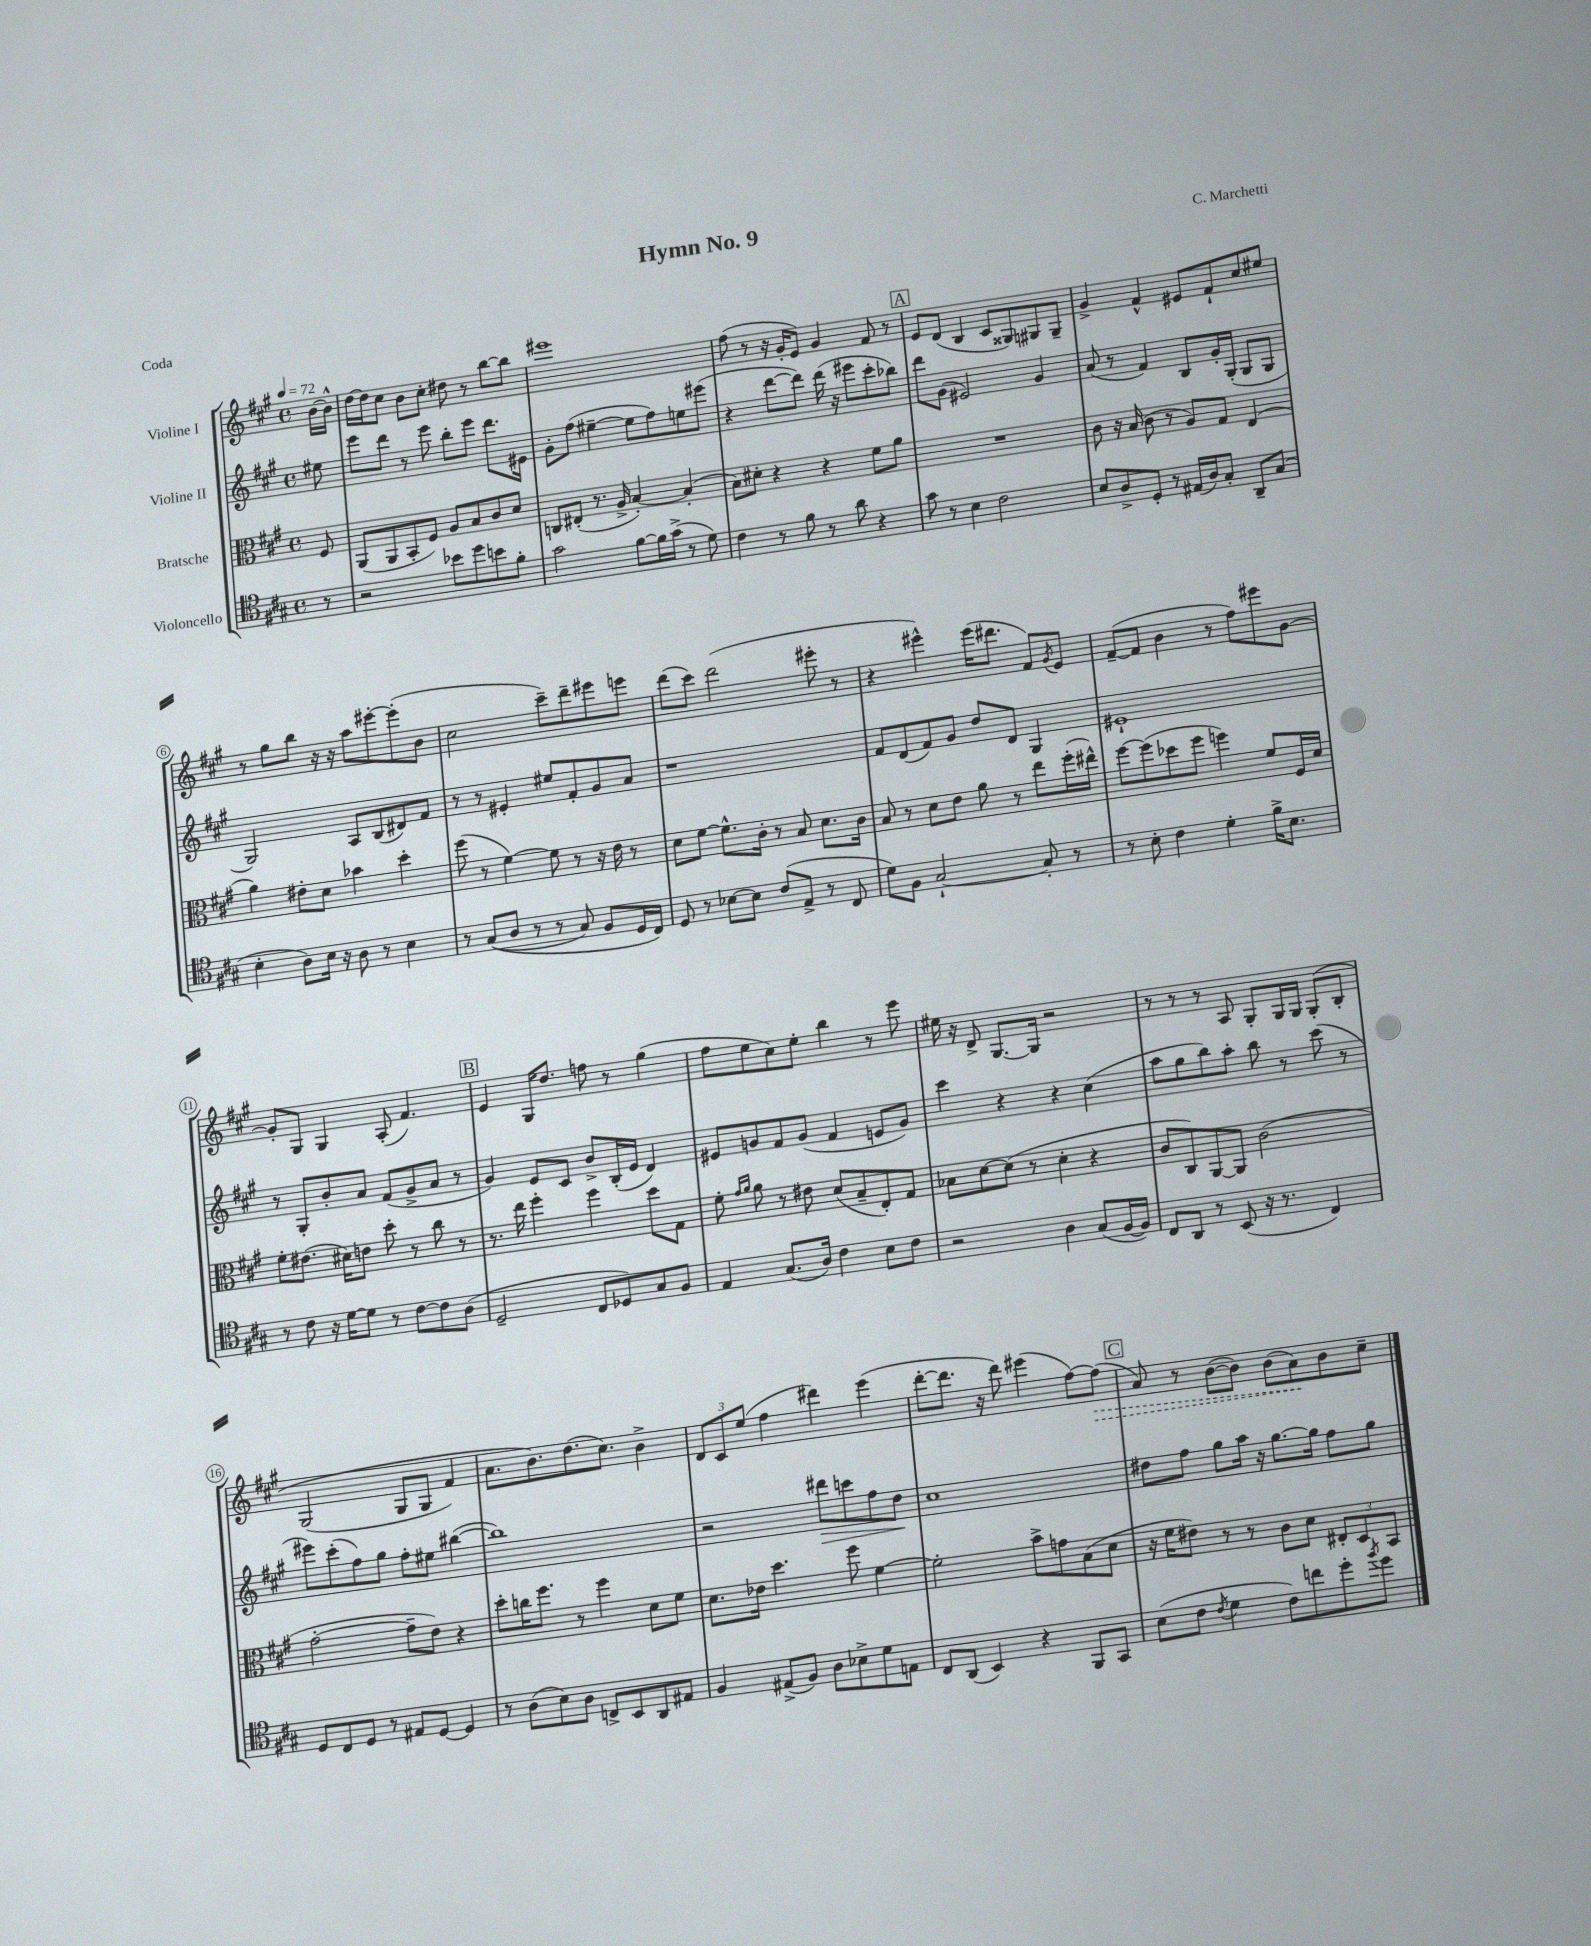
\header { title = "Hymn No. 9" composer = "C. Marchetti" piece = "Coda" }
<<
\new StaffGroup <<
\new Staff = "s0" \with { instrumentName = "Violine I" } {
    \clef treble \key a \major \defaultTimeSignature \time 4/4 \partial 8 \tempo 4 = 72
    b'16~ b'16-^ |
    d''16~ d''16 cis''8 b'8 cis''8-. dis''8 r8 b''8~ b''8 |
    eis'''1 |
    fis''8( r8 r16 gis'16-. e'8) gis'4 fis'8 r8 |
    \mark \markup { \box "A" } e'8 d'8( b4 cis'8 gisis8) gis8 gis8-- |
    gis'4-> fis'4-^ eis'8 fis'8-! cis''8 eis''8 |
    r8 gis''8 b''8 r16 r16 a''8 eis'''8~-. eis'''8-.( b'8 |
    cis''2 cis'''8--) d'''8-- eis'''8 e'''8 |
    d'''8( cis'''8) d'''2( eis'''8-. r8 |
    r4 eis'''4-^) eis'''16( dis'''8. fis'8) \acciaccatura { gis'8 } e'8 |
    fis'8~--( fis'8 b'4 r8 fis''8) eis'''8 gis'8~ |
    gis'8-. gis8 gis4 a8-.( fis'4.) |
    \mark \markup { \box "B" } e'4 gis16 d''8. f''8 r8 gis''4( |
    fis''8 e''8 cis''8) e''8-. b''4 r8 e'''8 |
    eis''16 r16 d'8-> gis8.~ gis16 r2 |
    r8 r8 r8 a8 gis8-. gis16 gis16 gis8-.\( b8-. |
    gis2( gis8 gis8 fis'4) |
    a'8. b'8.\) d''8.( cis''8.) b'4-> |
    \tuplet 3/2 { d'8 cis'8 e''8( } fis''4 dis'''4) e'''4( |
    d'''8~-. d'''8. r16 d'''8) eis'''4( fis''8~) \once \override Hairpin.style = #'dashed-line fis''8\>( |
    \mark \markup { \box "C" } a'8) r8 b'8~( b'8) b'8( a'8\!) b'8 cis''8-- \bar "|." |
}
\new Staff = "s1" \with { instrumentName = "Violine II" } {
    \clef treble \key a \major \defaultTimeSignature \time 4/4 \partial 8
    eis''8 |
    e'''8 d'''8 r8 e'''8 b''8-. e'''8 d'''8. eis'16 |
    gis'8-. fis''8( eis''4~-- eis''8 fis''8) e''8 eis'''8( |
    r4 d'''8~ d'''8) d'''16( r16 eis'''8 cis'''8-. bes''8) |
    \mark \markup { \box "A" } d'''8 gis'8( eis'2) gis'4 |
    a'8( r8 fis'4) b8 gis'16-. gis16-.( gis8 gis8 |
    gis2) a8 b8( dis'8) fis'8 |
    r8 r8 eis'4-. eis''8 fis'8-. gis'8 a'8 |
    r1 |
    fis'8 d'8( fis'8) gis'8 d''8 d'8 gis4 |
    eis'1-! |
    r8 gis8-. b'8-. a'8 fis'8( gis'8-> a'8 r8 |
    \mark \markup { \box "B" } gis'4) e'8 cis'8 b'8-> b16-.( e'16 d'4) |
    eis'8 g'8 fis'8 g'8( fis'4 e'8 g'8) |
    cis'''4 r4 r4 cis''4( |
    a''8 gis''8 b''8) a''8-. b''8 r8 cis'''8( r8 |
    eis'''8) cis'''8-.( fis''8) gis''8 fis''8-. eis''8 bis''4~( |
    bis''1) |
    r2 dis'''8\> c'''8 fis''8 d''8\! |
    cis''1 |
    \mark \markup { \box "C" } dis''8 fis''8 gis''8 a''16 r16 gis''8.~ gis''16 fis''8 gis''8 \bar "|." |
}
\new Staff = "s2" \with { instrumentName = "Bratsche" } {
    \clef alto \key a \major \defaultTimeSignature \time 4/4 \partial 8
    fis8 |
    a,8( a,8 b,8-. fis8) a8 b8 cis'8 d'8 |
    c8 eis8-.( r8. a16-> b4~-.) b4-.( |
    b8) dis'8-. r4 r4 fis'8 a'8 |
    \mark \markup { \box "A" } R1 |
    cis'8 r16 b16( cis'8 r8 a8) gis8 e4( |
    a'4) eis'8-. d'8 bes'4 d''4-. |
    fis''8( r8 fis'4~) fis'8 r8 r16 e'16 r8 |
    d'8 fis'8~ fis'8.-^ cis'16-. r8 b8 d'8. cis'16 |
    b8 r8 d'8 e'8 a'8 r8 e''8 fis''16-.( eis''16-^) |
    fis''8~ fis''8( des''8 fis''8 f''4) fis'8 fis16 d'16 |
    fis'8-. eis'8.( dis'16) e'8 d''8-. r8 cis''8 r8 |
    \mark \markup { \box "B" } r8. e''16 fis''4-. fis''4 d''8 gis8 |
    fis'8-. \grace { gis'16 a'16 } a'8 r8 eis'8 d'8( b8-- e8-.) gis8 |
    bes8 d'8~ d'8( r8 d'4-. r4 |
    cis'8 cis8) a,8~ a,8 cis'2( |
    gis'2~-. gis'8-- e'8) r4 |
    d''8-. c''16 fis''8. r8 fis''4 d'8 fis'8 |
    d'8. ees'16 d''4. fis''8 fis'4~ |
    fis'2-. b'8-> g'8 b8( d'8 |
    \mark \markup { \box "C" } r16 fis'16 eis'8) r8 r8 cis'8 d'8 \tuplet 3/2 { eis8-. d8 b,8 } \bar "|." |
}
\new Staff = "s3" \with { instrumentName = "Violoncello" } {
    \clef tenor \key a \major \defaultTimeSignature \time 4/4 \partial 8
    r8 |
    r2 bes'8 d''8 b'8 fis'8-. |
    gis'2 fis'8~ fis'16 gis'16->( r8 d'8) |
    cis'4 r8 fis'8 r8 a'8 r4 |
    \mark \markup { \box "A" } gis'8 r8 b4 cis'2 |
    b8 a8-> d8-. r8 eis16( a16) gis8-. a,8-- gis8( |
    b4-. a8) b16 r16 a8 r8 b4 |
    r8 gis8(\( a8 r8 r8 gis8) fis8 d16 cis16\) |
    d8 r8 bes8~ bes8 cis'8( e8-> r8 cis8 |
    d'8) fis8 gis2~-! gis8-. r8 |
    r8 b8-. cis'4 d'4-. fis'16-> b8. |
    r8 cis'8 r16 d'16~ d'8 r8 cis'8~ cis'8 a8( |
    \mark \markup { \box "B" } d2-- cis8 des8) gis8 fis8 |
    e4 gis8.( a16) cis'4 b8 cis'8 |
    r2 a4 gis8( fis16~ fis16) |
    cis8 a,8 r8 b,8( r16 r8. cis4) |
    d8 cis8 d8 r8 eis8 d8~ d4 |
    r8 a8( b8) a8 c8-> b,8 a,8 eis8 |
    fis4 eis8->( fis8) a8 bes8-> d'8 e8 |
    cis8 a,8( b,4) r4 fis,8 gis,8 |
    \mark \markup { \box "C" } b8( cis'8 \acciaccatura { cis'8 } d'4 cis'8) c''8 d''8-. \acciaccatura { fis''8 } d''8 \bar "|." |
}
>>
>>
\layout { \context { \Score \override BarNumber.stencil = #(make-stencil-circler 0.1 0.3 ly:text-interface::print) } }
